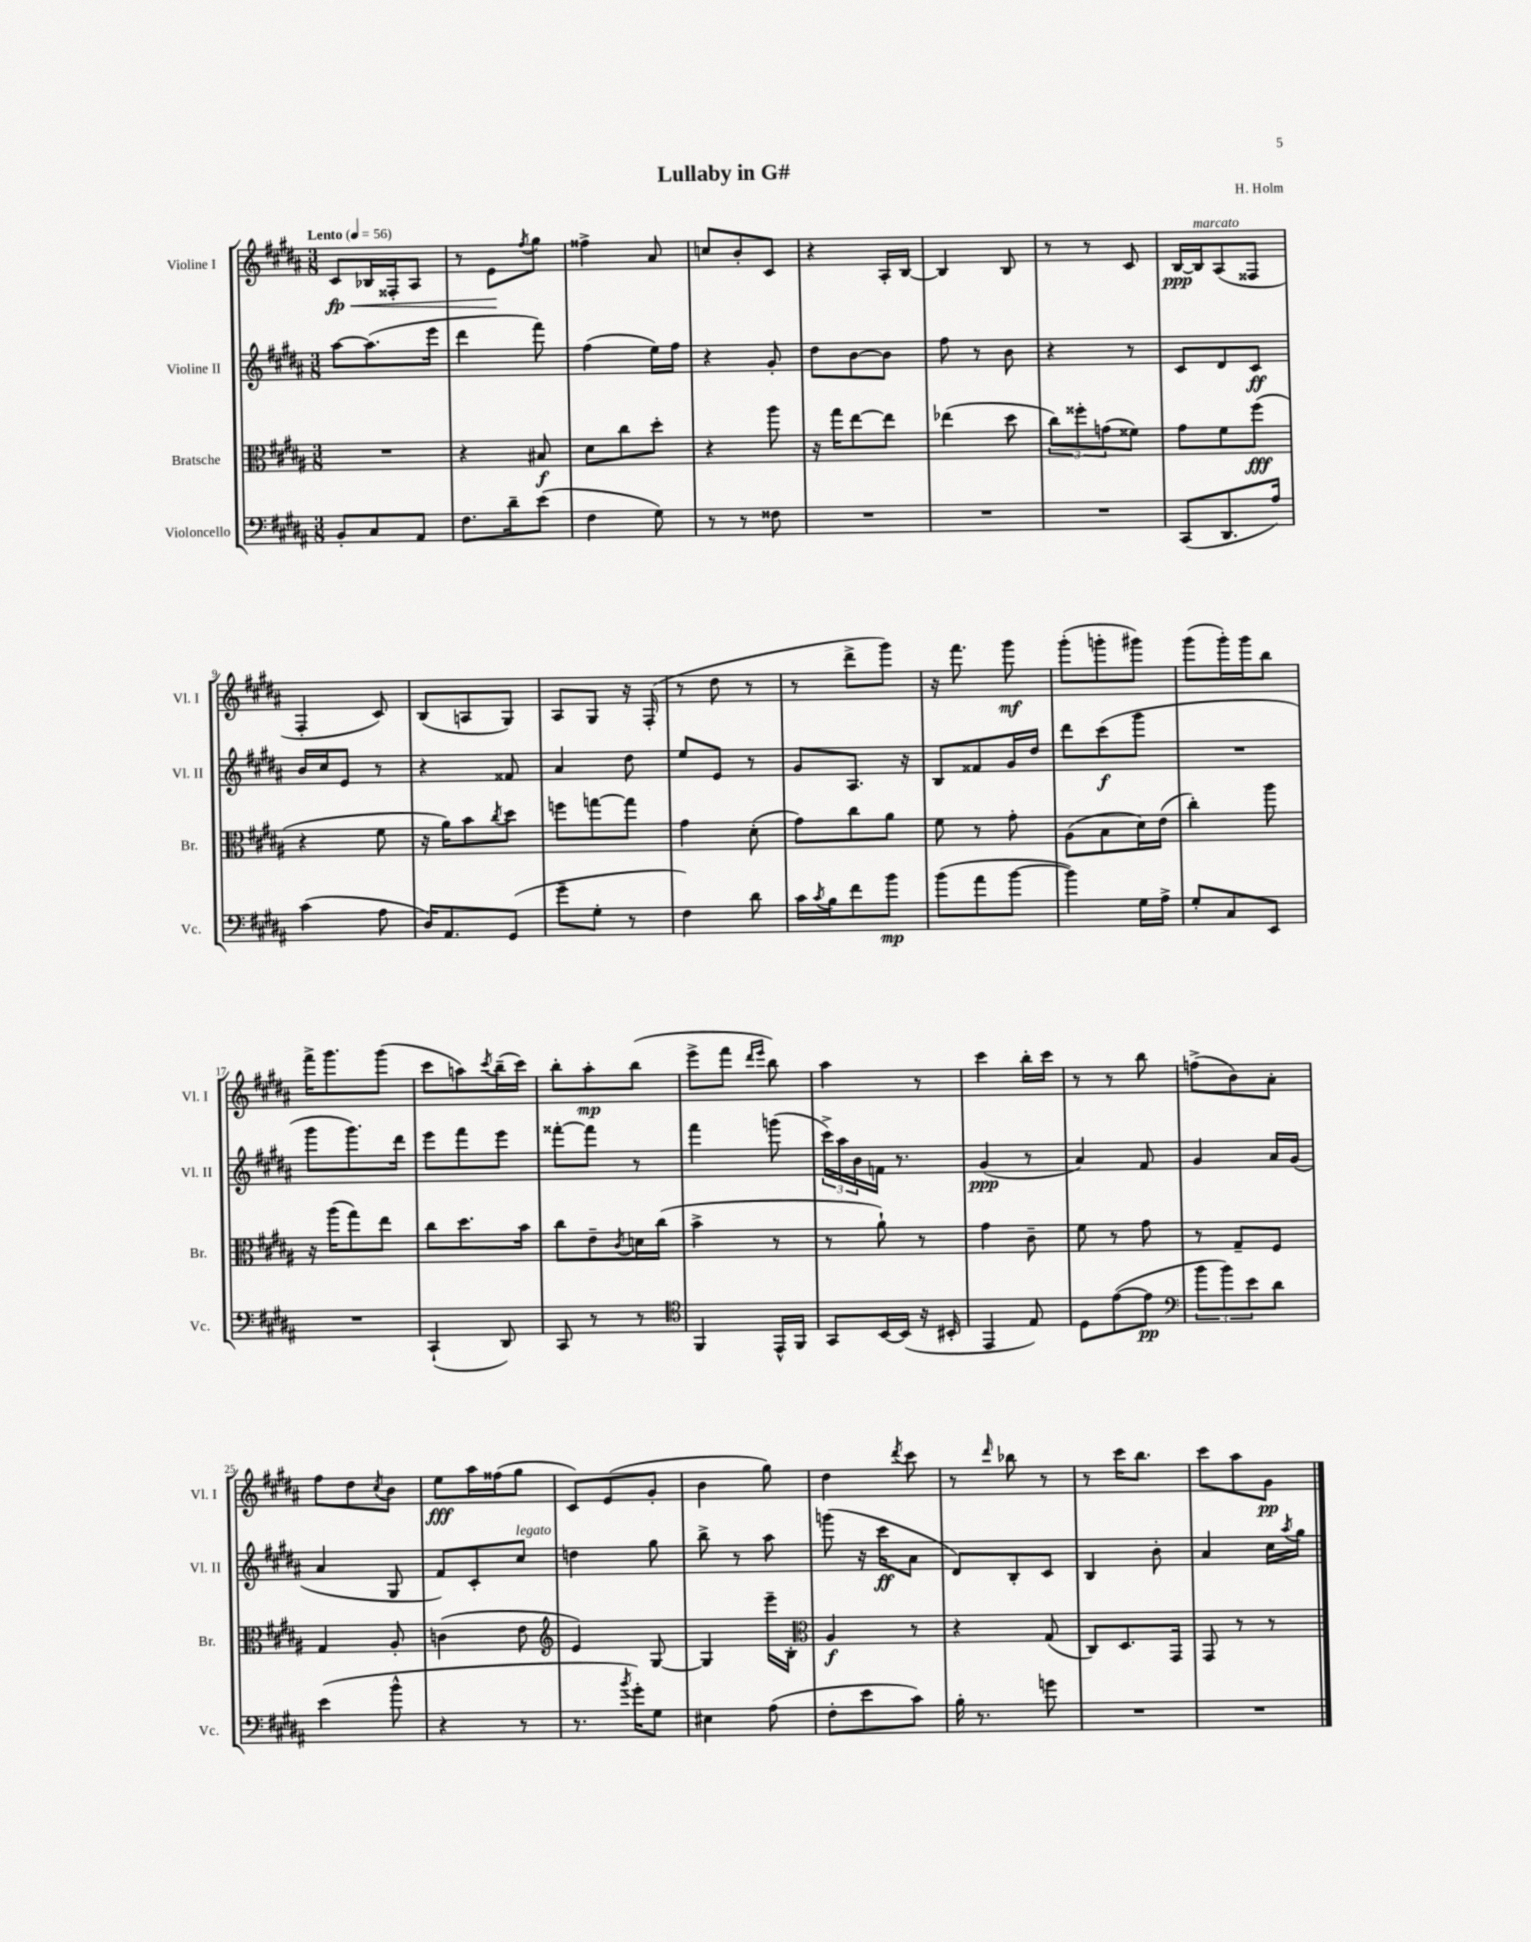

**kern	**dynam	**kern	**dynam	**kern	**dynam	**kern	**dynam
*part4	*part4	*part3	*part3	*part2	*part2	*part1	*part1
*staff4	*staff4	*staff3	*staff3	*staff2	*staff2	*staff1	*staff1
*I"Violoncello	*	*I"Bratsche	*	*I"Violine II	*	*I"Violine I	*
*I'Vc.	*	*I'Br.	*	*I'Vl. II	*	*I'Vl. I	*
*clefF4	*	*clefC3	*	*clefG2	*	*clefG2	*
*k[f#c#g#d#a#]	*	*k[f#c#g#d#a#]	*	*k[f#c#g#d#a#]	*	*k[f#c#g#d#a#]	*
*M3/8	*	*M3/8	*	*M3/8	*	*M3/8	*
*MM56	*	*MM56	*	*MM56	*	*MM56	*
=1	=1	=1	=1	=1	=1	=1	=1
!	!	!	!	!	!	!LO:TX:a:B:t=Lento	!
!	!	!	!	!	!	!	!LO:HP:b
8BB'/L	.	4.r	.	[8aa#\L	.	8c#/L	< fp
8C#/	.	.	.	(8.aa#\]	.	16B-X/L	.
.	.	.	.	.	.	16F##X'/J	.
8AA#/J	.	.	.	.	.	8A#/J	.
.	.	.	.	16eee\Jk	.	.	.
=2	=2	=2	=2	=2	=2	=2	=2
8.F#\L	.	4r	.	4ddd#\	.	8r	.
.	.	.	.	.	.	8e\L	.
16d#~\k	.	.	.	.	.	.	.
.	.	.	.	.	.	8qff#/	.
(8e\J	.	8B#X/	f	8fff#\)	.	8gg#\J	[
=3	=3	=3	=3	=3	=3	=3	=3
4F#\	.	8d#\L	.	(4ff#\	.	4ff##X^\	.
.	.	8cc#\	.	.	.	.	.
8G#\)	.	8dd#'\J	.	16ee\LL)	.	8a#/	.
.	.	.	.	16ff#\JJ	.	.	.
=4	=4	=4	=4	=4	=4	=4	=4
8r	.	4r	.	4r	.	8ccn/L	.
8r	.	.	.	.	.	8b'/	.
8F##X\	.	8aa#\	.	8g#'/	.	8c#/J	.
=5	=5	=5	=5	=5	=5	=5	=5
4.r	.	16r	.	8dd#\L	.	4r	.
.	.	16gg#\KL	.	.	.	.	.
.	.	[8ee\	.	[8b\	.	.	.
.	.	8ee\J]	.	8b\J]	.	16A#'/LL	.
.	.	.	.	.	.	[16B/JJ	.
=6	=6	=6	=6	=6	=6	=6	=6
4.r	.	(4ee-X\	.	8ff#\	.	4B/]	.
.	.	.	.	8r	.	.	.
.	.	8dd#\	.	8b\	.	8B/	.
=7	=7	=7	=7	=7	=7	=7	=7
4.r	.	12cc#\L)	.	4r	.	8r	.
.	.	12ff##X'\	.	.	.	.	.
.	.	.	.	.	.	8r	.
.	.	(12gn\	.	.	.	.	.
.	.	8f##X\J)	.	8r	.	8c#/	.
=8	=8	=8	=8	=8	=8	=8	=8
(8CC#/L	.	8g#\L	.	8c#/L	.	[16B/LL	ppp
!	!	!	!	!	!	!LO:TX:a:i:t=marcato	!
.	.	.	.	.	.	16B/J]	.
8.DD#/	.	8f#\	.	8d#/	.	(8A#/	.
.	.	(8ff#\J	fff	8c#/J	ff	8F##X/J	.
16A#/Jk)	.	.	.	.	.	.	.
!!LO:LB:g=z
=9	=9	=9	=9	=9	=9	=9	=9
(4c#\	.	4r	.	16b/LL	.	4F#'/	.
.	.	.	.	16cc#/J	.	.	.
.	.	.	.	8e/J	.	.	.
8A#\	.	8f#\	.	8r	.	8c#/)	.
=10	=10	=10	=10	=10	=10	=10	=10
16D#/KL)	.	16r	.	4r	.	(8B/L	.
8.AA#/	.	16a#\KL)	.	.	.	.	.
.	.	8b\	.	.	.	8An/	.
.	.	8qcc#/	.	.	.	.	.
(8GG#/J	.	8dd#\J	.	8f##X/	.	8G#/J)	.
=11	=11	=11	=11	=11	=11	=11	=11
8g#~\L	.	8ffn\L	.	4a#/	.	8A#/L	.
8G#'\J	.	[8ggn\	.	.	.	8G#/J	.
8r	.	8gg\J]	.	8dd#\	.	16r	.
.	.	.	.	.	.	(16F#'/	.
=12	=12	=12	=12	=12	=12	=12	=12
4F#\)	.	4g#\	.	8ee/L	.	8r	.
.	.	.	.	8e/J	.	8dd#\	.
8d#\	.	(8d#'\	.	8r	.	8r	.
=13	=13	=13	=13	=13	=13	=13	=13
16c#\LL	.	8g#\L)	.	8g#/L	.	8r	.
8qc#/	.	.	.	.	.	.	.
16B\J	.	.	.	.	.	.	.
8f#\	.	8cc#\	.	8.A#/J	.	8ddd#^\L	.
8b\J	mp	8a#\J	.	.	.	8ggg#\J)	.
.	.	.	.	16r	.	.	.
=14	=14	=14	=14	=14	=14	=14	=14
(8b\L	.	8f#\	.	8B/L	.	16r	.
.	.	.	.	.	.	8.fff#\	.
8a#\	.	8r	.	8f##X/	.	.	.
[8b\J	.	8g#'\	.	16g#/L	.	8ggg#\	mf
.	.	.	.	16dd#/JJ	.	.	.
=15	=15	=15	=15	=15	=15	=15	=15
4b\])	.	(8A#\L	.	8ddd#\L	.	(8ggg#'\L	.
.	.	8B\	.	(8ccc#\	f	8gggn'\	.
16G#\LL	.	16d#\L)	.	8ggg#\J	.	8ggg#X\J)	.
16A#^\JJ	.	(16e\JJ	.	.	.	.	.
=16	=16	=16	=16	=16	=16	=16	=16
8G#'/L	.	4cc#'\)	.	4.r	.	(8ggg#\L	.
8C#/	.	.	.	.	.	16ggg#'\L)	.
.	.	.	.	.	.	16ggg#\J	.
8EE/J	.	8aa#\	.	.	.	8bb\J	.
!!LO:LB:g=z
=17	=17	=17	=17	=17	=17	=17	=17
4.r	.	16r	.	8ggg#\L	.	16fff#^\KL	.
.	.	(16aa#\KL	.	.	.	8.ggg#\	.
.	.	8gg#\)	.	8.ggg#\)	.	.	.
.	.	8ee\J	.	.	.	(8ggg#\J	.
.	.	.	.	16ddd#\Jk	.	.	.
=18	=18	=18	=18	=18	=18	=18	=18
(4CC#`/	.	8cc#\L	.	8eee\L	.	8ccc#\L	.
.	.	8.dd#\	.	8fff#\	.	8aan\)	.
.	.	.	.	.	.	8qccc#/	.
8DD#/)	.	.	.	8eee\J	.	(16bb~\L	.
.	.	16b\Jk	.	.	.	16ccc#\JJ)	.
=19	=19	=19	=19	=19	=19	=19	=19
8CC#/	.	8cc#\L	.	[8fff##X'\L	.	8bb'\L	.
8r	.	8e~\	.	8fff##\J]	.	8aa#'\	mp
.	.	8qc#/	.	.	.	.	.
8r	.	16dn\L	.	8r	.	(8bb\J	.
.	.	(16cc#\JJ	.	.	.	.	.
=20	=20	=20	=20	=20	=20	=20	=20
*clefC4	*	*	*	*	*	*	*
4FF#/	.	4b^\	.	4fff#\	.	8eee^\L	.
.	.	.	.	.	.	8fff#\J	.
.	.	.	.	.	.	16qqddd#/LL	.
.	.	.	.	.	.	16qqeee/JJ	.
16EE^^/LL	.	8r	.	(8gggn\	.	8bb\)	.
16FF#/JJ	.	.	.	.	.	.	.
=21	=21	=21	=21	=21	=21	=21	=21
8GG#/L	.	8r	.	24ccc#^\LL)	.	4aa#\	.
.	.	.	.	24aa#\	.	.	.
.	.	.	.	24b\	.	.	.
[16BB/L	.	8a#`\)	.	16fn\JJ	.	.	.
(16BB/JJ]	.	.	.	8.r	.	.	.
16r	.	8r	.	.	.	8r	.
16BB#X'/	.	.	.	.	.	.	.
=22	=22	=22	=22	=22	=22	=22	=22
4EE/	.	4g#\	.	(4g#/	ppp	4ccc#\	.
8E/)	.	8c#~\	.	8r	.	16bb'\LL	.
.	.	.	.	.	.	16ccc#\JJ	.
=23	=23	=23	=23	=23	=23	=23	=23
8D#\L	.	8f#\	.	4a#/)	.	8r	.
([8e\	.	8r	.	.	.	8r	.
8e\J]	pp	8g#\	.	8f#/	.	8bb\	.
=24	=24	=24	=24	=24	=24	=24	=24
*clefF4	*	*	*	*	*	*	*
12b\L	.	8r	.	4g#/	.	(8ffn^\L	.
12b\)	.	.	.	.	.	.	.
.	.	8G#~/L	.	.	.	8b\)	.
12e\	.	.	.	.	.	.	.
8d#\J	.	8F#/J	.	16a#/LL	.	8a#'\J	.
.	.	.	.	(16g#/JJ	.	.	.
!!LO:LB:g=z
=25	=25	=25	=25	=25	=25	=25	=25
(4e\	.	4G#/	.	4a#/	.	8ff#\L	.
.	.	.	.	.	.	8dd#\	.
.	.	.	.	.	.	8qcc#/	.
8b^^\	.	8A#'/	.	8G#/	.	8b\J	.
=26	=26	=26	=26	=26	=26	=26	=26
4r	.	(4cn\	.	8f#/L)	.	8ee\L	fff
.	.	.	.	8c#'/	.	16aa#\L	.
.	.	.	.	.	.	(16ff##X\J	.
!	!	!	!	!LO:TX:a:i:t=legato	!	!	!
8r	.	8e\	.	8cc#/J	.	8gg#\J	.
=27	=27	=27	=27	=27	=27	=27	=27
*	*	*clefG2	*	*	*	*	*
8.r	.	4e/)	.	4ddn\	.	8c#/L)	.
.	.	.	.	.	.	(8e/	.
8qb/	.	.	.	.	.	.	.
16g#'\KL)	.	.	.	.	.	.	.
8G#\J	.	[8G#/	.	8gg#\	.	8g#'/J	.
=28	=28	=28	=28	=28	=28	=28	=28
4E#X\	.	4G#/]	.	8bb^\	.	4b\	.
.	.	.	.	8r	.	.	.
(8A#\	.	16eee~\LL	.	8aa#\	.	8gg#\)	.
.	.	16B'\JJ	.	.	.	.	.
=29	=29	=29	=29	=29	=29	=29	=29
*	*	*clefC3	*	*	*	*	*
8F#'\L	.	4A#/	f	(8gggn\	.	4dd#\	.
8e\	.	.	.	16r	.	.	.
.	.	.	.	16ccc#\KL	ff	.	.
.	.	.	.	.	.	8qddd#/	.
8c#\J)	.	8r	.	8a#\J	.	8ccc#\	.
=30	=30	=30	=30	=30	=30	=30	=30
16B'\	.	4r	.	8d#/L)	.	8r	.
8.r	.	.	.	.	.	.	.
.	.	.	.	.	.	16qqddd#/	.
.	.	.	.	8B'/	.	8bb-X\	.
8gn\	.	(8G#/	.	8c#/J	.	8r	.
=31	=31	=31	=31	=31	=31	=31	=31
4.r	.	8C#/L)	.	4B/	.	8r	.
.	.	8.D#/	.	.	.	16ccc#\KL	.
.	.	.	.	.	.	8.bb\J	.
.	.	.	.	8b'\	.	.	.
.	.	16GG#/Jk	.	.	.	.	.
=32	=32	=32	=32	=32	=32	=32	=32
4.r	.	8GG#/	.	4a#/	.	8ccc#\L	.
.	.	8r	.	.	.	8aa#\	.
.	.	8r	.	16cc#\LL	.	8g#\J	pp
.	.	.	.	8qaa#/	.	.	.
.	.	.	.	16gg#\JJ	.	.	.
==	==	==	==	==	==	==	==
*-	*-	*-	*-	*-	*-	*-	*-
